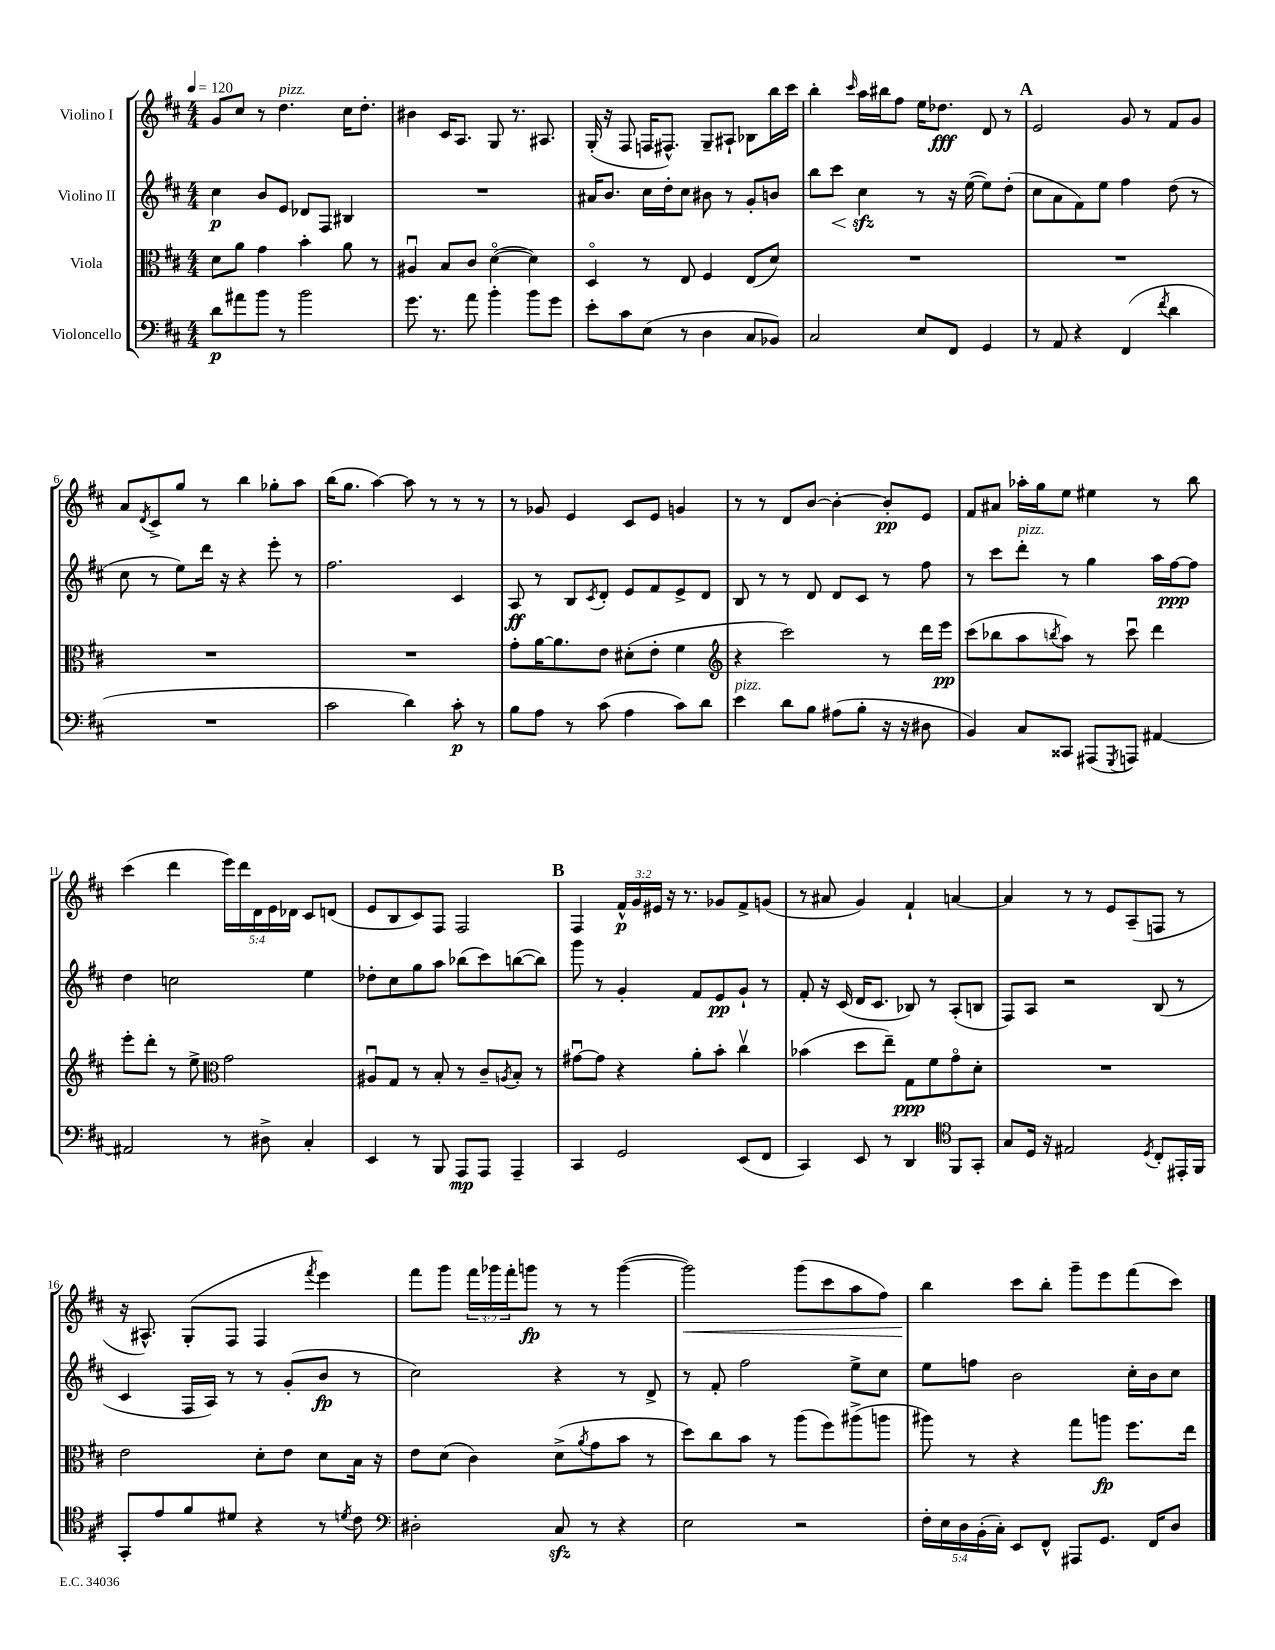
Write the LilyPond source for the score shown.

<<
\new StaffGroup <<
\new Staff = "s0" \with { instrumentName = "Violino I" } {
    \clef treble \key d \major \numericTimeSignature \time 4/4 \override Staff.TupletNumber.text = #tuplet-number::calc-fraction-text \tempo 4 = 120
    g'8 cis''8 r8 d''4.^\markup { \italic "pizz." } cis''16 d''8.-. |
    bis'4 cis'16 a8. g8 r8. ais8. |
    g16-.( r16 fis8 f16 fis8.-^) g8-- ais8-! bes8 b''16 cis'''16 |
    b''4-. \grace { cis'''16 } a''16 bis''16 fis''8 e''16 des''8.\fff d'8 r8 |
    \mark \markup { \bold "A" } e'2 g'8 r8 fis'8 g'8 |
    a'8 \acciaccatura { d'8 } cis'8-> g''8 r8 b''4 ges''8-. a''8 |
    b''16( g''8. a''4~) a''8 r8 r8 r8 |
    r8 ges'8 e'4 cis'8 e'8 g'4 |
    r8 r8 d'8 b'8~ b'4~-. b'8-.\pp e'8 |
    fis'8 ais'8 aes''16-. g''16 e''8 eis''4 r8 b''8 |
    cis'''4( d'''4 \tuplet 5/4 { e'''16) d'''16 d'16 e'16 des'16 } cis'8 d'8( |
    e'8 b8 cis'8) fis8 fis2 |
    \mark \markup { \bold "B" } fis4 \tuplet 3/2 { fis'16-^\p g'16 eis'16 } r16 r8. ges'8 fis'8-> g'8( |
    r8 ais'8 g'4) fis'4-! a'4~ |
    a'4 r8 r8 e'8 a8--( f8 r8 |
    r16 ais8.-^) g8-.( fis8 fis4 \acciaccatura { fis'''8 } e'''4) |
    fis'''8 g'''8 \tuplet 3/2 { fis'''16 ges'''16 fis'''16-. } g'''8\fp r8 r8 g'''4~( |
    g'''2\<) g'''8( cis'''8 a''8 fis''8) |
    b''4\! cis'''8 b''8-. g'''8-- e'''8 fis'''8( cis'''8) \bar "|." |
}
\new Staff = "s1" \with { instrumentName = "Violino II" } {
    \clef treble \key d \major \numericTimeSignature \time 4/4
    cis''4\p b'8 e'8 des'8 fis8 bis4 |
    R1 |
    ais'16 b'8. cis''16 d''16-. cis''8 bis'8 r8 g'8-. b'8 |
    b''8 cis'''8\< cis''4\sfz\! r8 r16 e''16~( e''8) d''8-.( |
    \mark \markup { \bold "A" } cis''8 a'8 fis'8) e''8 fis''4 d''8( r8 |
    cis''8 r8 e''8) d'''16 r16 r4 e'''8-. r8 |
    fis''2. cis'4 |
    a8\ff r8 b8 \acciaccatura { cis'8 } d'8-. e'8 fis'8 e'8-> d'8 |
    b8 r8 r8 d'8 d'8 cis'8 r8 fis''8 |
    r8 cis'''8 d'''8-.^\markup { \italic "pizz." } r8 g''4 a''16 fis''16~\ppp fis''8 |
    d''4 c''2 e''4 |
    des''8-. cis''8 g''8 a''8 bes''8( cis'''8) b''8~( b''8) |
    \mark \markup { \bold "B" } g'''8 r8 g'4-. fis'8 e'8\pp g'8-! r8 |
    fis'8-. r16 cis'16( d'16 cis'8. bes8) r8 a8-.( b8 |
    fis8) a8 r2 b8( r8 |
    cis'4 fis16 a16) r8 r8 g'8-.( b'8\fp r8 |
    cis''2) r4 r8 d'8-> |
    r8 fis'8-. fis''2 e''8-> cis''8 |
    e''8 f''8 b'2 cis''16-. b'16 cis''8 \bar "|." |
}
\new Staff = "s2" \with { instrumentName = "Viola" } {
    \clef alto \key d \major \numericTimeSignature \time 4/4
    d'8 a'8 g'4 b'4-. a'8 r8 |
    ais4\downbow b8 cis'8 d'4~\flageolet( d'4) |
    d4\flageolet r8 e8 fis4 e8( d'8) |
    R1 |
    \mark \markup { \bold "A" } R1 |
    R1 |
    R1 |
    g'8-. a'16~ a'8. e'8 dis'8-.( e'8-. fis'4 |
    \clef treble r4 cis'''2) r8 d'''16 e'''16\pp |
    cis'''8( bes''8 a''8 \acciaccatura { b''8 } a''8) r8 cis'''8\downbow d'''4 |
    e'''8-. d'''8-. r8 e''8-> \clef alto g'2 |
    ais8\downbow g8 r8 b8-. r8 cis'8-- \acciaccatura { a8 } b8-. r8 |
    \mark \markup { \bold "B" } gis'8~\downbow gis'8 r4 a'8-. b'8-. cis''4\upbow |
    bes'4( d''8 e''8--) g8\ppp fis'8 g'8\flageolet d'8-. |
    R1 |
    e'2 d'8-. e'8 d'8 b16 r16 |
    e'8 d'8( cis'4) d'8->( \acciaccatura { a'8 } g'8 b'8 r8 |
    d''8) cis''8 b'8 r8 a''8( fis''8) ais''8->( a''8 |
    ais''8) r8 r4 g''8 a''8\fp fis''8. e''16 \bar "|." |
}
\new Staff = "s3" \with { instrumentName = "Violoncello" } {
    \clef bass \key d \major \numericTimeSignature \time 4/4 \override Staff.TupletNumber.text = #tuplet-number::calc-fraction-text
    d'8\p ais'8 b'8 r8 b'2 |
    g'8. r8. a'8 b'4-. b'8 g'8 |
    e'8-. cis'8 e8( r8 d4 cis8 bes,8) |
    cis2 e8 fis,8 g,4 |
    \mark \markup { \bold "A" } r8 a,8 r4 fis,4( \acciaccatura { fis'8 } d'4 |
    R1 |
    cis'2 d'4) cis'8-.\p r8 |
    b8 a8 r8 cis'8( a4 cis'8) d'8 |
    e'4^\markup { \italic "pizz." } d'8 b8 ais8( b8-. r16 r16 dis8 |
    b,4) cis8 cisis,8 ais,,8( \acciaccatura { g,,8 } a,,8) ais,4~ |
    ais,2 r8 dis8-> cis4-. |
    e,4 r8 b,,8 a,,8\mp a,,8 a,,4-- |
    \mark \markup { \bold "B" } cis,4 g,2 e,8( fis,8 |
    cis,4) e,8 r8 d,4 \clef tenor fis,8 g,8-. |
    g8 d16 r16 eis2 \acciaccatura { d8 } cis8-. eis,16-. fis,16 |
    g,8-. e'8 fis'8 dis'8 r4 r8 \acciaccatura { d'8 } cis'8 |
    \clef bass dis2-. cis8\sfz r8 r4 |
    e2 r2 |
    \tuplet 5/4 { fis16-. e16 d16 b,16-.( cis16-.) } e,8 fis,8-^ ais,,8 g,8. fis,16 d8 \bar "|." |
}
>>
>>
